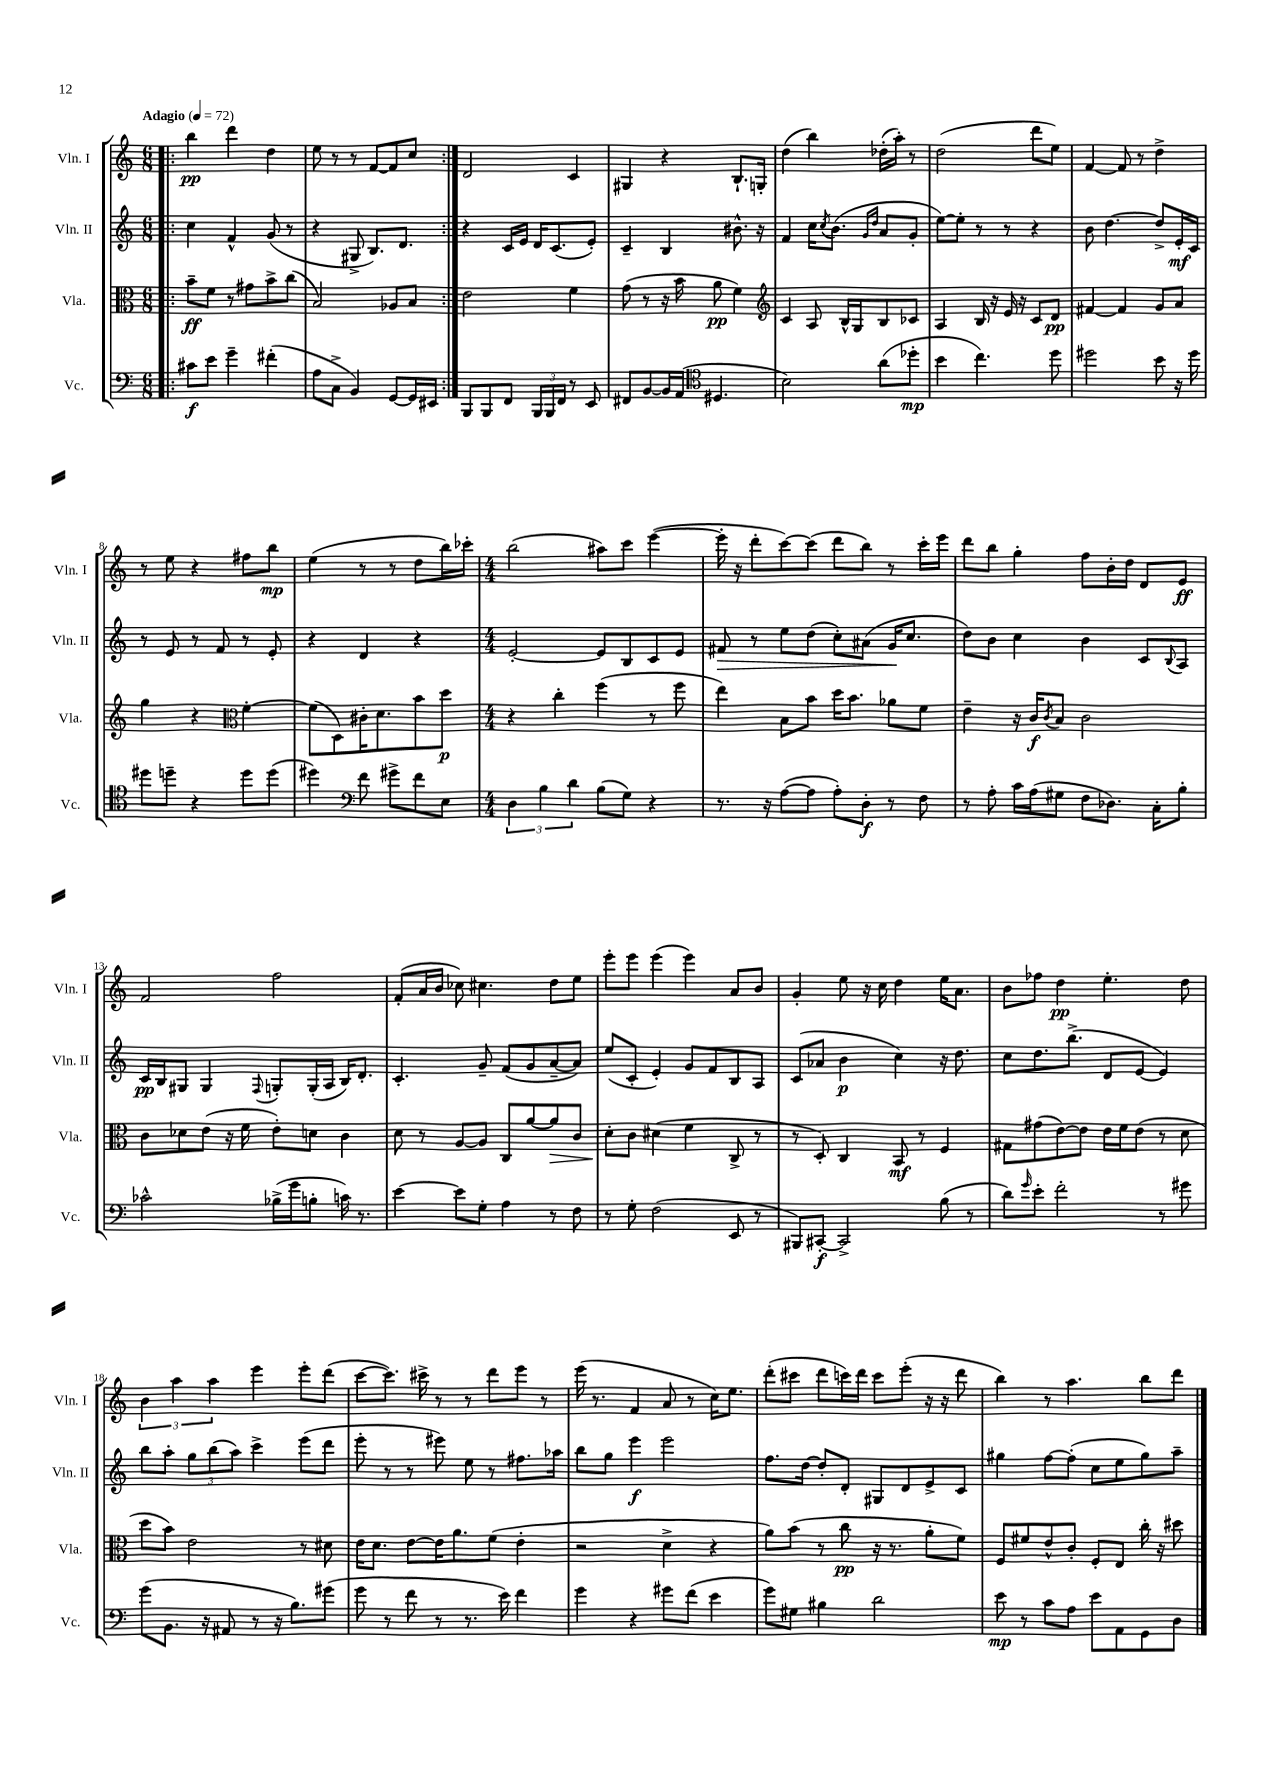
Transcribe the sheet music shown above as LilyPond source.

<<
\new StaffGroup <<
\new Staff = "s0" \with { instrumentName = "Vln. I" shortInstrumentName = "Vln. I" } {
    \clef treble \key c \major \numericTimeSignature \time 6/8 \tempo "Adagio" 4 = 72
    \repeat volta 2 { \bar ".|:" b''4\pp d'''4 d''4 |
    e''8 r8 r8 f'8~ f'8 c''8 | }
    d'2 c'4 |
    gis4 r4 b8.-! g16-. |
    d''4( b''4) des''16-.( a''16-.) r8 |
    d''2( d'''8 e''8) |
    f'4~ f'8 r8 d''4-> |
    r8 e''8 r4 fis''8 b''8\mp |
    e''4( r8 r8 d''8 b''16) ces'''16-. |
    \numericTimeSignature \time 4/4 b''2( ais''8) c'''8 e'''4~( |
    e'''16-. r16 d'''8-. c'''8~) c'''8( d'''8 b''8) r8 c'''16-. e'''16 |
    d'''8 b''8 g''4-. f''8 b'16-. d''16 d'8 e'8\ff |
    f'2 f''2 |
    f'8-.( a'16 b'16 ces''8) cis''4. d''8 e''8 |
    e'''8-. e'''8 e'''4( e'''4) a'8 b'8 |
    g'4-. e''8 r16 c''16 d''4 e''16 a'8. |
    b'8 fes''8 d''4\pp e''4.-. d''8 |
    \tuplet 3/2 { b'4 a''4 a''4 } e'''4 e'''8-. d'''8( |
    c'''8~ c'''8.) cis'''16-> r8 r8 d'''8 e'''8 r8 |
    e'''16( r8. f'4 a'8 r8 c''16) e''8. |
    d'''8-.( cis'''8 d'''8 c'''16) d'''16 c'''8 e'''8-.( r16 r16 d'''8 |
    b''4) r8 a''4. b''8 d'''8 \bar "|." |
}
\new Staff = "s1" \with { instrumentName = "Vln. II" shortInstrumentName = "Vln. II" } {
    \clef treble \key c \major \numericTimeSignature \time 6/8
    \repeat volta 2 { \bar ".|:" c''4 f'4-^ g'8( r8 |
    r4 gis8-> b8.) d'8. | }
    r4 c'16 e'16 d'16 c'8.( e'8-.) |
    c'4-- b4 bis'8.-^ r16 |
    f'4 c''16 \acciaccatura { c''8 } b'8.( \grace { g'16 d''16 } a'8 g'8-. |
    e''8~) e''8-. r8 r8 r4 |
    b'8 d''4.~ d''8-> e'16-.\mf c'16 |
    r8 e'8 r8 f'8 r8 e'8-. |
    r4 d'4 r4 |
    \numericTimeSignature \time 4/4 e'2~-. e'8 b8 c'8 e'8 |
    fis'8\> r8 e''8 d''8( c''8-.) ais'8( g'16\! c''8. |
    d''8) b'8 c''4 b'4 c'8 \appoggiatura { b8 } a8 |
    c'16\pp b16 gis8 gis4 \appoggiatura { f8 } g8-. g16-.( a16 b16) d'8.-. |
    c'4.-. g'8-- f'8( g'8 a'8~-- a'8) |
    e''8( c'8-. e'4-.) g'8 f'8 b8 a8 |
    c'8( aes'8 b'4\p c''4) r16 d''8. |
    c''8 d''8. b''8.->( d'8 e'8~ e'4) |
    b''8 a''8-. \tuplet 3/2 { g''8 b''8( a''8) } c'''4-> e'''8( d'''8 |
    e'''8-. r8 r8 eis'''8) e''8 r8 fis''8. aes''16 |
    b''8 g''8 e'''4\f e'''2 |
    f''8. d''16~ d''8-. d'8-. gis8 d'8 e'8-> c'8 |
    gis''4 f''8~ f''8-.( c''8 e''8 gis''8) a''8-- \bar "|." |
}
\new Staff = "s2" \with { instrumentName = "Vla." shortInstrumentName = "Vla." } {
    \clef alto \key c \major \numericTimeSignature \time 6/8
    \repeat volta 2 { \bar ".|:" b'8--\ff f'8 r8 gis'8 b'8-> c''8( |
    b2) aes8 b8 | }
    e'2 f'4 |
    g'8( r8 r16 b'16 a'8\pp f'4) |
    \clef treble c'4 a8 b16-^ g16 b8 ces'8 |
    a4 b16 r16 e'16 r16 c'8 d'8\pp |
    fis'4~ fis'4 g'8 a'8 |
    g''4 r4 \clef alto f'4~-. |
    f'8( d8) cis'16-. d'8. b'8 d''8\p |
    \numericTimeSignature \time 4/4 r4 c''4-. f''4( r8 f''8 |
    e''4) b8 b'8 d''16 b'8. aes'8 f'8 |
    e'4-- r16 c'16\f \acciaccatura { c'8 } b8 c'2 |
    c'8 des'8 e'8( r16 f'16 e'8-.) d'8 c'4 |
    d'8 r8 a8~ a8 c8 a'8~ a'8\> c'8 |
    d'8-.\! c'8 dis'4( f'4 c8-> r8 |
    r8 d8-.) c4 b,8\mf r8 f4 |
    gis8 gis'8( e'8~) e'8 e'16 f'16 e'8( r8 d'8 |
    d''8 b'8) e'2 r8 dis'8 |
    e'16 d'8. e'8~ e'16 a'8. f'8( e'4-. |
    r2 d'4-> r4 |
    a'8) b'8( r8 c''8\pp r16 r8. a'8-. f'8) |
    f8 fis'8 e'8-^ c'8-. f8-. e8 c''16-. r16 dis''8 \bar "|." |
}
\new Staff = "s3" \with { instrumentName = "Vc." shortInstrumentName = "Vc." } {
    \clef bass \key c \major \numericTimeSignature \time 6/8
    \repeat volta 2 { \bar ".|:" cis'8\f e'8 g'4-- fis'4-.( |
    a8 c8-> b,4) g,8~ g,16 eis,16 | }
    b,,8 b,,8 f,8 \tuplet 3/2 { b,,16 b,,16 f,16 } r8 e,8 |
    fis,8 b,8~ b,16 a,16( \clef tenor dis4. |
    b2) a'8( des''8-.\mp |
    b'4 c''4.) d''8 |
    dis''2 b'8 r16 dis''16 |
    dis''8 d''8-- r4 d''8 d''8( |
    dis''4) \clef bass f'8 gis'8-> f'8 e8 |
    \numericTimeSignature \time 4/4 \tuplet 3/2 { d4 b4 d'4 } b8( g8) r4 |
    r8. r16 a8~( a8 a8-.) d8-.\f r8 f8 |
    r8 a8-. c'16 a16( gis8 f8 des8.) c16-. b8-. |
    ces'2-^ bes16->( g'16 b8-. c'16) r8. |
    e'4~ e'8 g8-. a4 r8 f8 |
    r8 g8-. f2( e,8 r8 |
    bis,,8) cis,8~-.\f cis,2-> b8( r8 |
    d'8) \grace { g'16 } e'8-. f'2-. r8 gis'8 |
    g'8( b,8. r16 ais,8 r8 r16 b8.) gis'8( |
    g'8 r8 f'8 r8 r8. e'16) f'4 |
    g'4 r4 gis'8 f'8( e'4 |
    g'8) gis8 bis4 d'2 |
    e'8\mp r8 c'8 a8 e'8 a,8 g,8 d8 \bar "|." |
}
>>
>>
